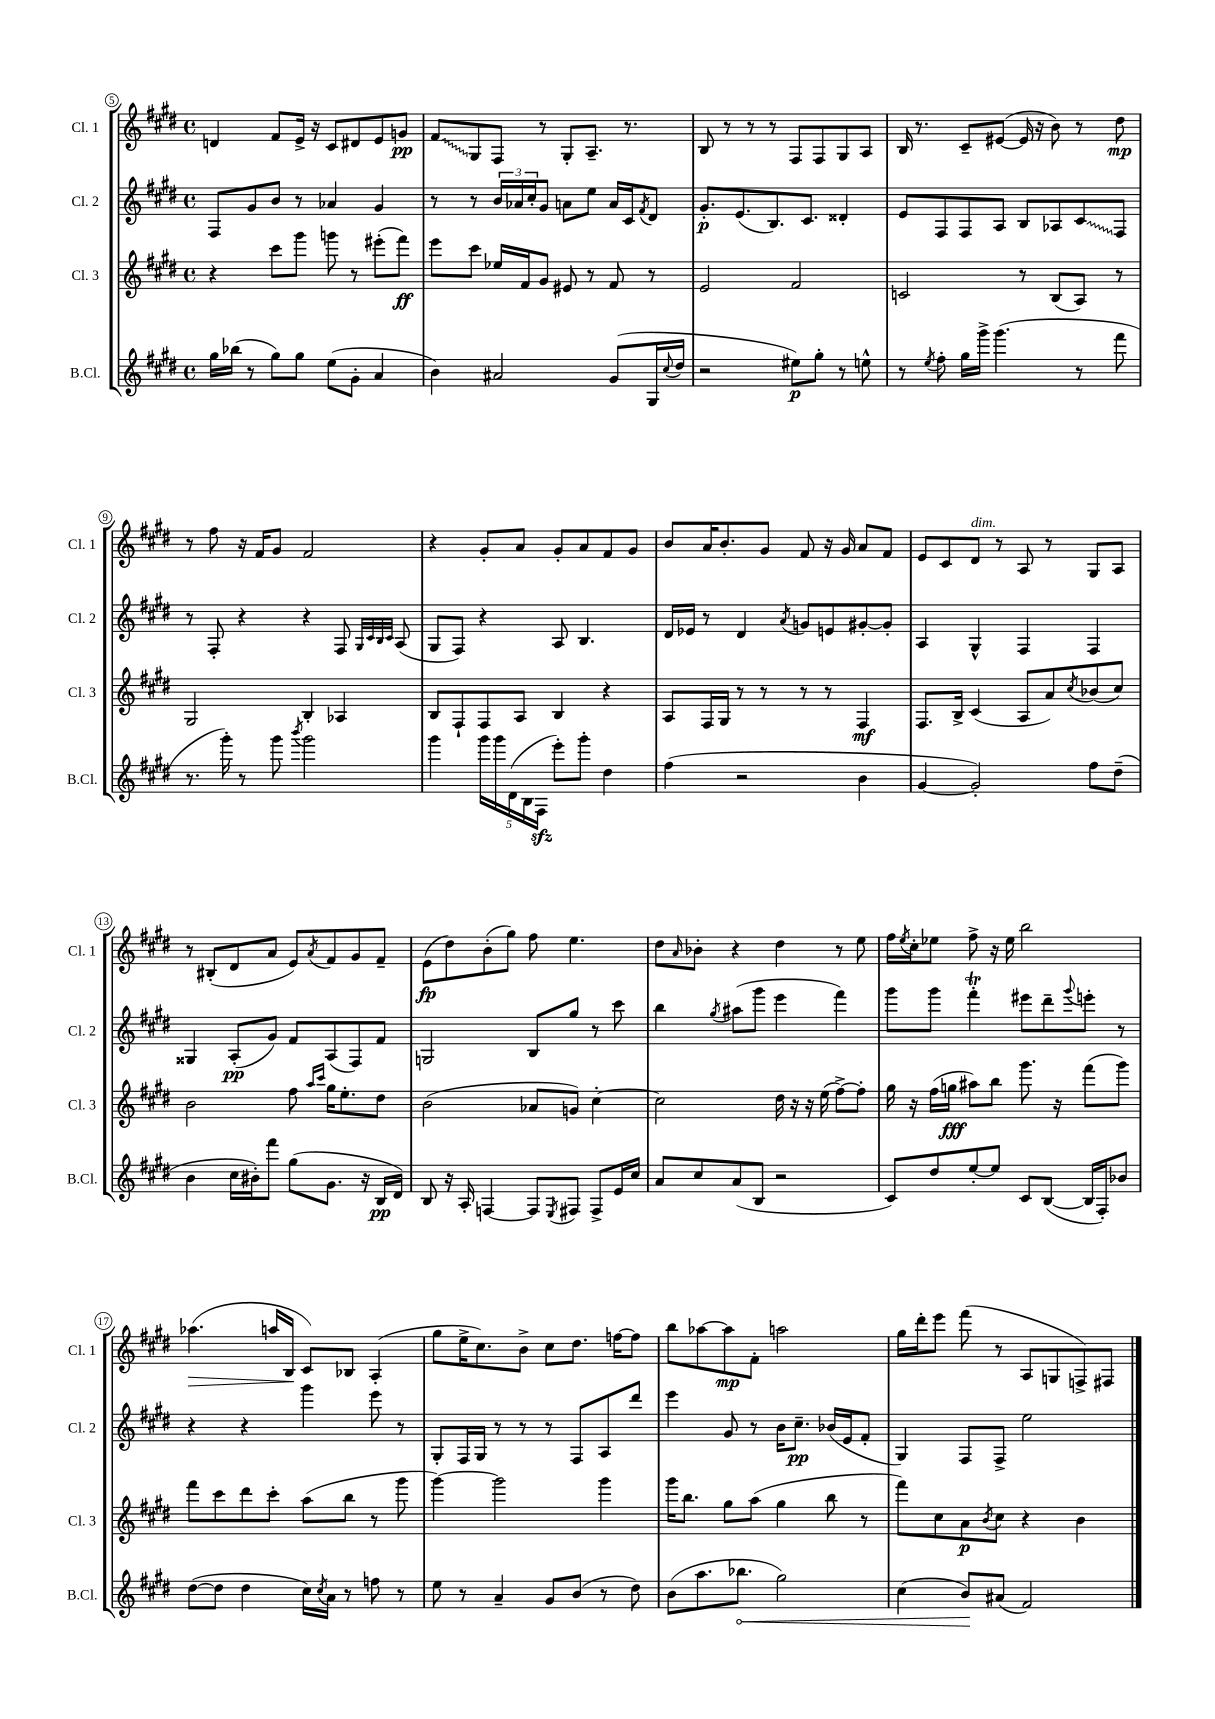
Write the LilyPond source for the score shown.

<<
\new StaffGroup <<
\new Staff = "s0" \with { instrumentName = "Cl. 1" shortInstrumentName = "Cl. 1" } {
    \clef treble \key e \major \defaultTimeSignature \time 4/4
    d'4 fis'8 e'16-> r16 cis'8 dis'8 e'8 g'8\pp |
    \once \override Glissando.style = #'zigzag fis'8\glissando gis8 fis8 r8 gis8-. a8.-- r8. |
    b8 r8 r8 r8 fis8 fis8 gis8 a8 |
    b16 r8. cis'8-- eis'8~( eis'16 r16 b'8) r8 dis''8\mp |
    r8 fis''8 r16 fis'16 gis'8 fis'2 |
    r4 gis'8-. a'8 gis'8-. a'8 fis'8 gis'8 |
    b'8 a'16 b'8.-. gis'8 fis'8 r16 gis'16 a'8 fis'8 |
    e'8 cis'8 dis'8^\markup { \italic "dim." } r8 a8 r8 gis8 a8 |
    r8 bis8-.( dis'8 a'8 e'8) \acciaccatura { a'8 } fis'8 gis'8 fis'8-- |
    e'8\fp( dis''8) b'8-.( gis''8) fis''8 e''4. |
    dis''8 \grace { a'16 } bes'8-. r4 dis''4 r8 e''8 |
    fis''16 \acciaccatura { e''8 } cis''16-. ees''8 fis''8-> r16 ees''16 b''2 |
    aes''4.\>( a''16 b16\! cis'8) bes8 a4-.( |
    gis''8 e''16-> cis''8.) b'8-> cis''8 dis''8. f''16~ f''8 |
    b''8 aes''8~ aes''8\mp fis'8-. a''2 |
    gis''16 dis'''16-. e'''8 fis'''8( r8 a8 g8 f8->) fis8 \bar "|." |
}
\new Staff = "s1" \with { instrumentName = "Cl. 2" shortInstrumentName = "Cl. 2" } {
    \clef treble \key e \major \defaultTimeSignature \time 4/4
    fis8 gis'8 b'8 r8 aes'4 gis'4 |
    r8 r8 \tuplet 3/2 { b'16 aes'16 cis''16-. } gis'8 a'8 e''8 a'16 cis'16 \acciaccatura { fis'8 } dis'8 |
    gis'8.-.\p e'8.( b8.) cis'8. disis'4-. |
    e'8 fis8 fis8 a8 b8 aes8 \once \override Glissando.style = #'zigzag cis'8\glissando fis8 |
    r8 fis8-. r4 r4 fis8 \grace { gis32 cis'32 b32 cis'32 } a8( |
    gis8 fis8) r4 a8 b4. |
    dis'16 ees'16 r8 dis'4 \acciaccatura { a'8 } g'8 e'8 gis'8~-. gis'8-. |
    a4 gis4-^ fis4 fis4 |
    gisis4 a8-.\pp( gis'8) fis'8 a8( fis8) fis'8 |
    g2 b8 gis''8 r8 cis'''8 |
    b''4 \acciaccatura { gis''8 } ais''8( gis'''8 e'''4 fis'''4) |
    gis'''8 gis'''8 fis'''4-.\trill eis'''8 dis'''8-- \appoggiatura { gis'''8 } e'''8-. r8 |
    r4 r4 gis'''4 e'''8 r8 |
    gis8-. fis16 gis16 r8 r8 r8 fis8 a8 dis'''8 |
    e'''4 gis'8 r8 b'16 cis''8.--\pp bes'16( e'16 fis'8-. |
    gis4) fis8 fis8-> e''2 \bar "|." |
}
\new Staff = "s2" \with { instrumentName = "Cl. 3" shortInstrumentName = "Cl. 3" } {
    \clef treble \key e \major \defaultTimeSignature \time 4/4
    r4 cis'''8 gis'''8 g'''8 r8 eis'''8-.( fis'''8\ff) |
    e'''8 cis'''8 ees''16 fis'16 gis'8 eis'8 r8 fis'8 r8 |
    e'2 fis'2 |
    c'2 r8 b8( a8) r8 |
    gis2 b4-. aes4 |
    b8 fis8-! fis8 a8 b4 r4 |
    a8 fis16 gis16 r8 r8 r8 r8 fis4\mf |
    fis8. b16-> cis'4( a8 a'8) \acciaccatura { cis''8 } bes'8( cis''8) |
    b'2 fis''8 \grace { a''16 cis'''16 } gis''16 e''8.-. dis''8 |
    b'2( aes'8 g'8) cis''4~-. |
    cis''2 dis''16 r16 r16 e''16( fis''8~->) fis''8-. |
    gis''16 r16 fis''16( g''16\fff ais''8) b''8 gis'''8. r16 fis'''8( gis'''8) |
    fis'''8 cis'''8 dis'''8 cis'''8-. a''8( b''8 r8 gis'''8 |
    gis'''4~) gis'''2 gis'''4 |
    gis'''16 b''8. gis''8 a''8( gis''4 b''8 r8 |
    fis'''8) cis''8 a'8\p \acciaccatura { b'8 } cis''8 r4 b'4 \bar "|." |
}
\new Staff = "s3" \with { instrumentName = "B.Cl." shortInstrumentName = "B.Cl." } {
    \clef treble \key e \major \defaultTimeSignature \time 4/4
    gis''16 bes''16( r8 gis''8) gis''8 e''8( gis'8-. a'4 |
    b'4) ais'2 gis'8( gis16 \appoggiatura { cis''8 } dis''16 |
    r2 eis''8\p) gis''8-. r8 e''8-^ |
    r8 \acciaccatura { e''8 } fis''8-. gis''16 gis'''16-> gis'''4.( r8 fis'''8 |
    r8. gis'''16-.) r8 gis'''8 \acciaccatura { b'''8 } gis'''2 |
    gis'''4 \tuplet 5/4 { gis'''16 gis'''16 dis'16( b16 fis16\sfz } e'''8-.) gis'''8-. dis''4 |
    fis''4( r2 b'4 |
    gis'4~ gis'2-.) fis''8 dis''8--( |
    b'4 cis''16 bis'16-.) fis'''8 gis''8( gis'8. r16 b16\pp dis'16) |
    b8 r16 a16-. f4~ f8 \acciaccatura { e8 } fis8 fis8-> e'16 cis''16 |
    a'8 cis''8 a'8( b8 r2 |
    cis'8) dis''8 e''8~-. e''8 cis'8 b8~( b16 fis16-.) bes'8 |
    dis''8~( dis''8 dis''4 cis''16) \acciaccatura { cis''8 } a'16 r8 f''8 r8 |
    e''8 r8 a'4-- gis'8 b'8( r8 dis''8) |
    b'8( a''8. \once \override Hairpin.circled-tip = ##t bes''8.\< gis''2) |
    cis''4( b'8\!) ais'8( fis'2) \bar "|." |
}
>>
>>
\layout { \context { \Score currentBarNumber = #5 \override BarNumber.stencil = #(make-stencil-circler 0.1 0.3 ly:text-interface::print) } }
